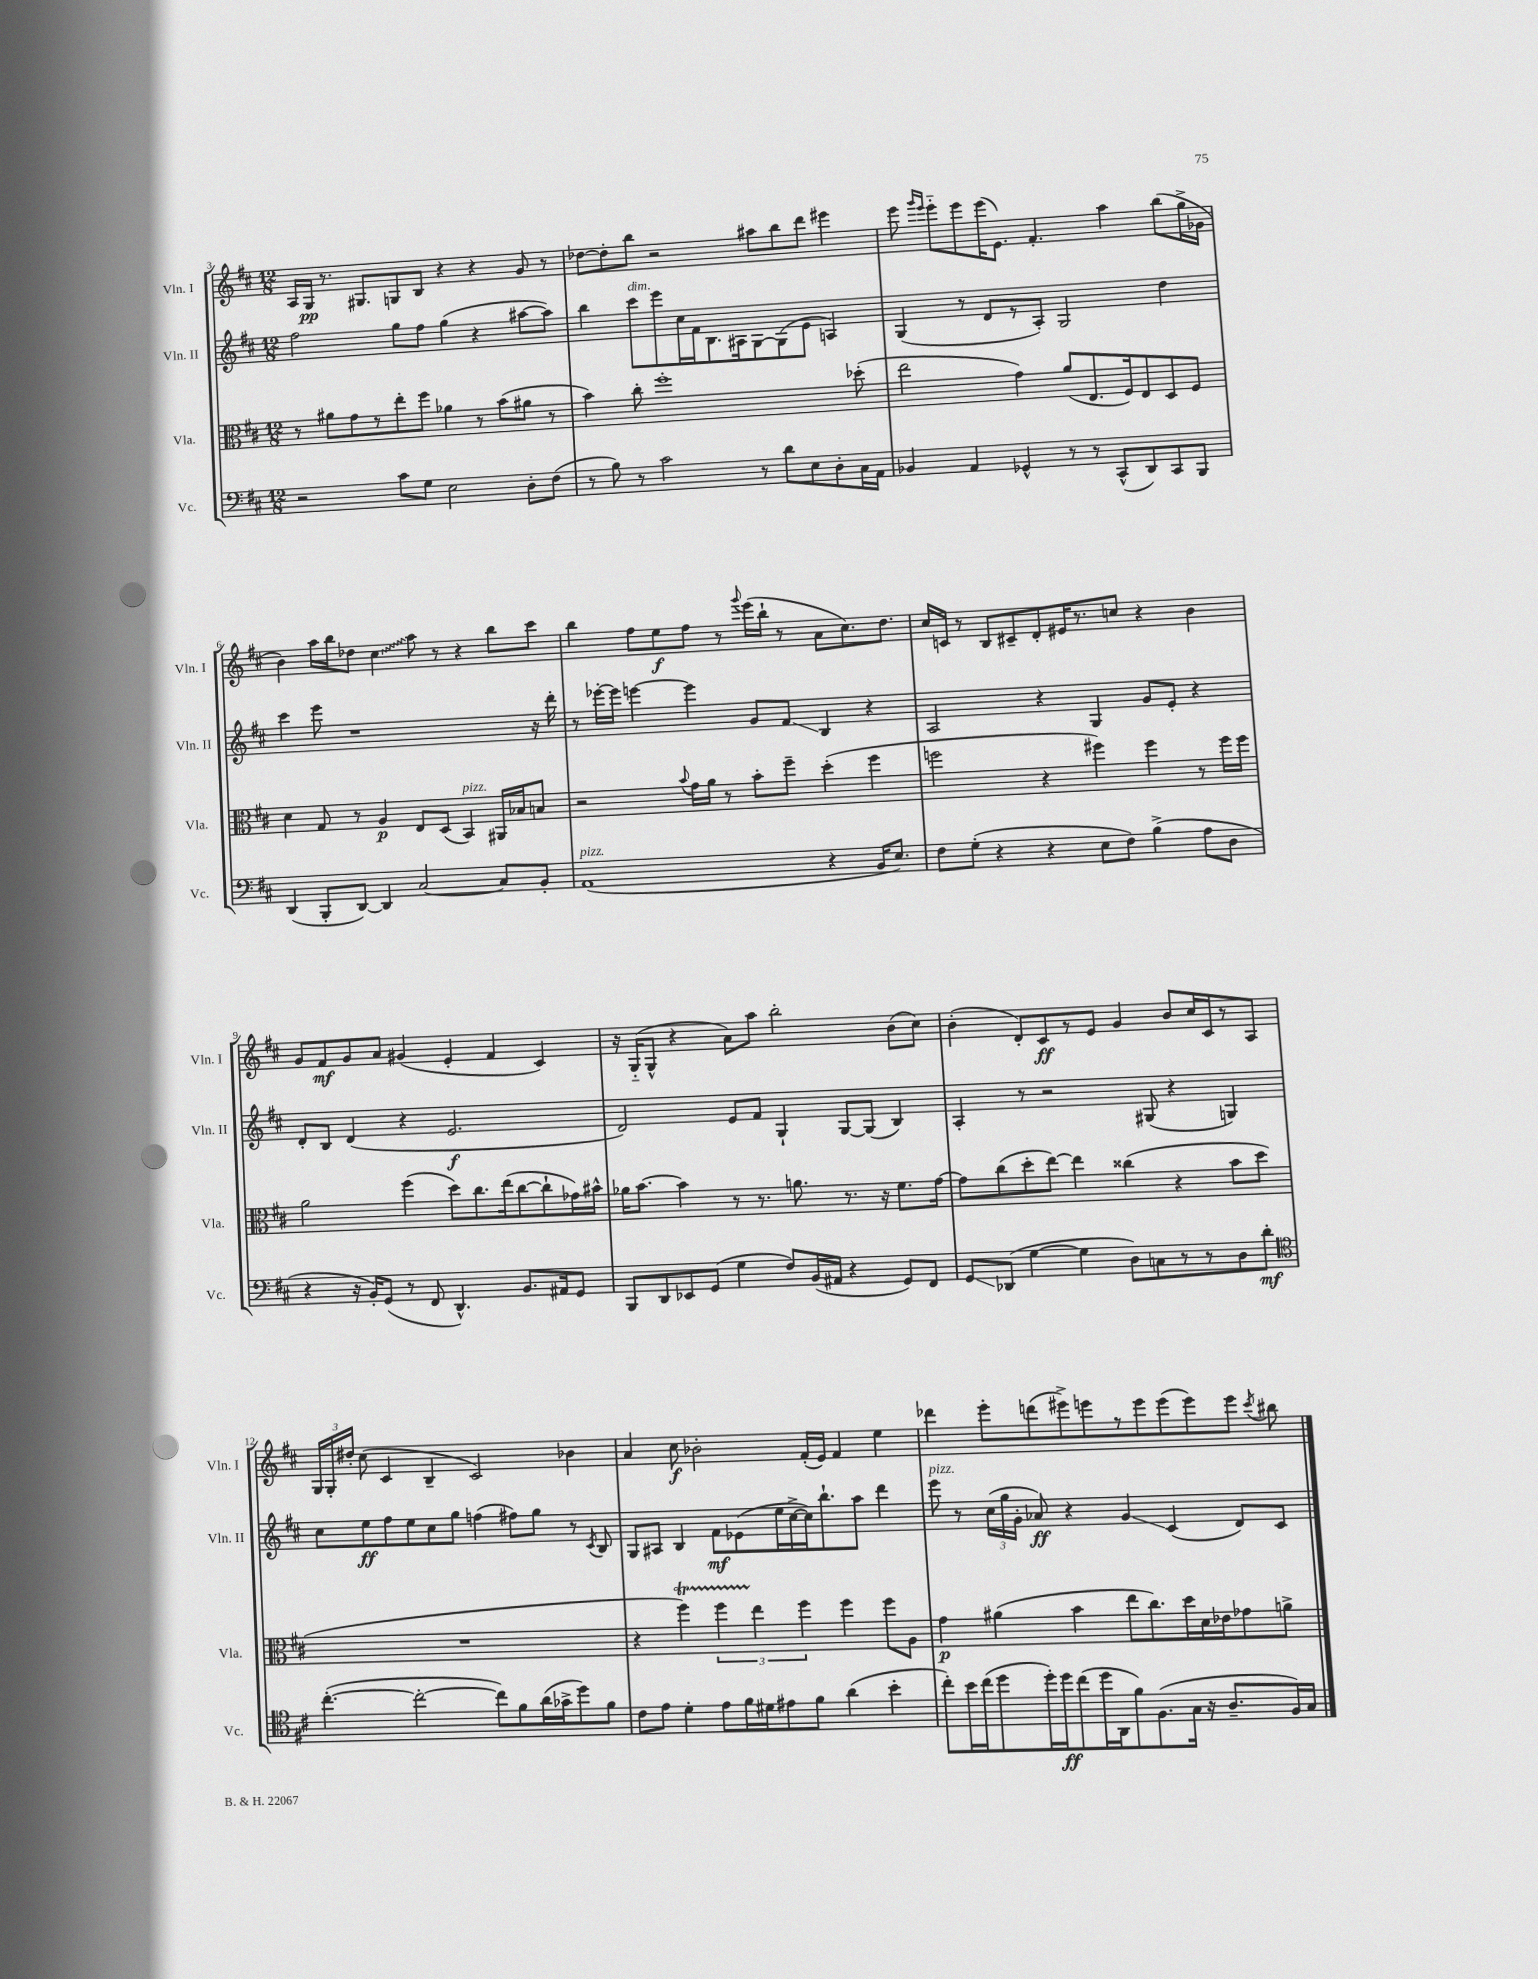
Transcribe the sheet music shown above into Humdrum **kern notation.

**kern	**kern	**kern	**kern
*staff4	*staff3	*staff2	*staff1
*clefF4	*clefC3	*clefG2	*clefG2
*k[f#c#]	*k[f#c#]	*k[f#c#]	*k[f#c#]
*M12/8	*M12/8	*M12/8	*M12/8
2r	8r	2ff#	16A
.	.	.	16G
.	8a#	.	8.r
.	8g	.	.
.	.	.	8.G#
.	8r	.	.
8c#	8ee'	8gg	8G
8G	8ff#	8ff#	8B
2E	4a-	(4gg	4r
.	8r	4r	4r
.	(8b	.	.
8D'	8a#	[8aa#	8g
(8F#	8r	8aa#])	8r
=	=	=	=
8r	4b)	4bb	[8dd-
8B)	.	.	8dd-']
8r	8cc#'	8ccc#	8bb
2c#	1ff#'	8eee	2r
.	.	16cc#	.
.	.	16f#	.
.	.	8.B	.
.	.	16A#	.
8r	.	[8G	8aa#
8d	.	(8G]	8bb
8E	.	8e	8ddd
8D'	.	4A)	4eee#
16C#	(8dd-'	.	.
16AA	.	.	.
=	=	=	=
4BB-	2ee	(4G	8eee
.	.	.	16qqggg
.	.	.	16qqeee
.	.	.	8eee'~
4AA	.	8r	8eee
.	.	8d	(16eee
.	.	.	8.e)
4GG-^^	4g)	8r	.
.	.	8A')	4.f#'
8r	(8a	2G	.
8r	8.E	.	.
(8CC#^^	.	.	4aa
.	16F#)	.	.
8DD)	8E	.	.
8CC#	8D	4dd	(8bb
8BBB	8F#	.	16gg^
.	.	.	16g-
=	=	=	=
(4DD	4d	4ccc#	4b)
8BBB'	8G	8eee	16aa
.	.	.	16bb
[8DD)	8r	1r	8dd-
4DD]	4A	.	4cc#
[2C#	8E	.	8aa
.	(8D	.	8r
.	4BB)	.	4r
8C#]	16AA#	.	8bb
.	16B-	.	.
8BB'	8B	16r	8ccc#
.	.	16ddd'	.
=	=	=	=
(1AA	2r	8r	4bb
.	.	[16eee-'	.
.	.	16eee-]	.
.	.	[4eee	8ff#
.	.	.	8ee
.	8qqb	.	.
.	16g	4eee]	8ff#
.	16a	.	.
.	8r	.	8r
.	.	.	8qqggg
.	8b'	8g	(16eee
.	.	.	16bb`
.	8ff#~	8f#	8r
4r	(4dd'	4B	8a
.	.	.	8.cc#)
16BB	4ff#	4r	.
8.E)	.	.	8.dd
=	=	=	=
8F#	2ff	2A	16cc#
.	.	.	16c
(8G'	.	.	8r
4r	.	.	8B
.	.	.	8c#~
4r	4r	4r	8d'
.	.	.	16e#
.	.	.	8.r
8E	4ff#)	4G	.
8F#)	.	.	8cc
(4B^	4ff#	8g	4r
.	.	8e'	.
8A	8r	4r	4b
8D	16ff#	.	.
.	16ff#	.	.
=	=	=	=
4r	2a	8d'	8g
.	.	8B	8f#
16r	.	(4d	8g
16BB')	.	.	.
(8GG	.	.	8a
8r	(4ff#	4r	(4g#
8FF#	.	.	.
4.DD^^)	8dd)	2.e	4e'
.	8.cc#	.	.
.	.	.	4f#
.	(16ee	.	.
8.BB	[8cc#	.	.
.	8cc#`]	.	4c#)
16AA#	.	.	.
8GG	16g-)	.	.
.	16b#^^	.	.
=	=	=	=
8BBB	16a-	2d)	16r
.	[8.b	.	(16G'~
8DD	.	.	8G^^
8EE-	4b]	.	4r
(8GG	.	.	.
4G	8r	8e	8a)
.	8.r	8f#	8aa
8F#)	.	4G`	2bb'
.	8.a	.	.
(16BB	.	.	.
16AA#	.	.	.
4r	8.r	[8G	.
.	.	(8G]	.
.	16r	.	.
8GG)	8.f#	4B)	(8b
8FF#	.	.	8cc#)
.	[16g	.	.
=	=	=	=
8GG	8g]	4A'	(4b'
(8DD-	(8cc#	.	.
[4G	8dd'	8r	8d')
.	[8ee)	2r	8c#
4G]	4ee]	.	8r
.	.	.	8e
8D)	(4cc##	.	4g
8C	.	(8G#	.
8r	4r	4r	8b
8r	.	.	16cc#
.	.	.	16c#
8D	8b	4G)	8r
8d'	8dd	.	8A
=	=	=	=
*clefC4	*	*	*
([4.cc#'	1.r	8cc#	24G
.	.	.	24G'
.	.	.	24dd#'
.	.	8ee	(8cc#
.	.	8ff#	4c#
2cc#'_	.	8ee	.
.	.	8cc#	4B~
.	.	8gg	.
.	.	(4ff	2c#)
8cc#])	.	.	.
8f#	.	8ff#)	.
(16a	.	8gg	.
16g-^	.	.	.
8dd)	.	8r	4b-
.	.	8qc#	.
8f#	.	8B	.
=	=	=	=
8c#	4r	8G	4a
8e	.	8A#	.
4d'	4ff#)	4B	8cc#
.	.	.	2b-'
8e	6ff#	8f#	.
16f#	.	(8e-	.
.	6ee	.	.
16d#	.	.	.
8e#	.	16ee	.
.	.	[16cc#^	.
.	6ff#	.	.
8f#	.	16cc#])	(16f#'
.	.	8.bb`	16e)
(4a	4ff#	.	4f#
.	.	8aa	.
4b'	8ff#	4ddd	4ee
.	8A	.	.
=	=	=	=
8cc#')	4g	8eee	4ddd-
16b	.	8r	.
(16cc#	.	.	.
8dd	(4a#	(24cc#	8eee'
.	.	24gg	.
.	.	24g'	.
16dd')	.	8a-)	(8ddd
16dd	.	.	.
(8cc#	4b	4r	8eee#^)
16dd	.	.	8eee
16AA	.	.	.
8f#)	8ee	4g	8r
(8.F#	8.cc#)	.	8eee
.	.	(4c#	(8eee
16G	16dd	.	.
16r	16d	.	8eee)
8.A~	16e-	.	.
.	8g-	8d)	8eee
.	.	.	8qccc#
16F#)	8a^	8c#	8bb#
16G	.	.	.
==	==	==	==
*-	*-	*-	*-
